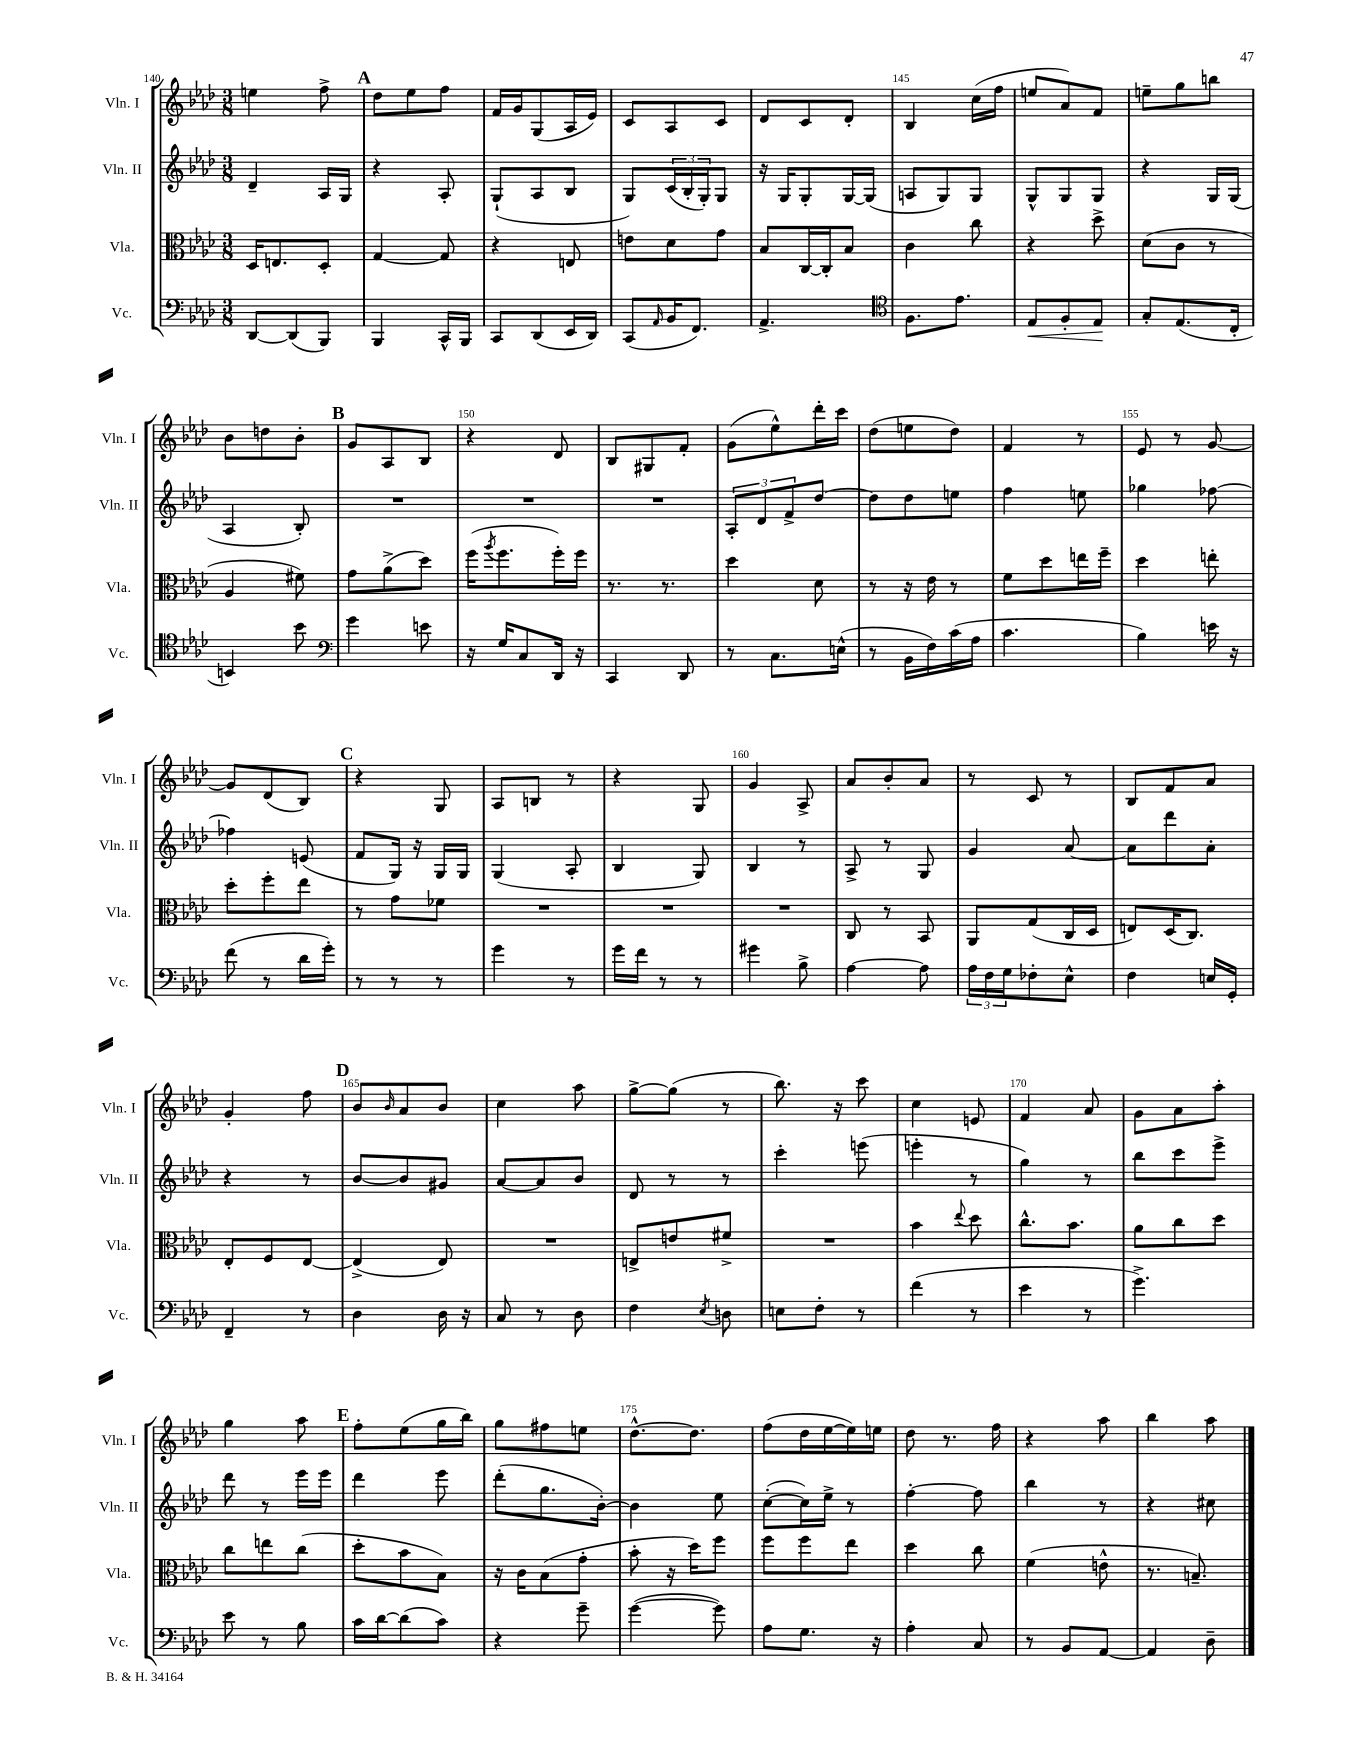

**kern	**kern	**kern	**kern
*staff4	*staff3	*staff2	*staff1
*clefF4	*clefC3	*clefG2	*clefG2
*k[b-e-a-d-]	*k[b-e-a-d-]	*k[b-e-a-d-]	*k[b-e-a-d-]
*M3/8	*M3/8	*M3/8	*M3/8
[8DD-/L	16D-/LK	4d-~/	4ee\
.	8.E/	.	.
(8DD-/]	.	.	.
8BBB-/J)	8D-'/J	16A-/LL	8ff^\
.	.	16G/JJ	.
=	=	=	=
4BBB-/	[4G/	4r	8dd-\L
.	.	.	8ee-\
16CC^^/LL	8G/]	8A-'/	8ff\J
16BBB-/JJ	.	.	.
=	=	=	=
8CC/L	4r	(8G`/L	16f/LL
.	.	.	16g/J
(8DD-/	.	8A-/	(8G/
16EE-/L	8E/	8B-/J	16A-/L
16DD-/JJ)	.	.	16e-/JJ)
=	=	=	=
(8CC/L	8e\L	8G/L)	8c/L
16qqAA-/	.	.	.
16BB-/K	8d-\	(24c/L	8A-/
.	.	24B-'/	.
8.FF/J)	.	.	.
.	.	24G'/J)	.
.	8g\J	8G/J	8c/J
=	=	=	=
4.AA-^/	8B-/L	16r	8d-/L
.	.	16G/LK	.
.	[16C/L	8G'/	8c/
.	16C'/]J	.	.
.	8B-/J	[16G/L	8d-'/J
.	.	(16G/]JJ	.
=	=	=	=
*clefC4	*	*	*
8.F\L	4c\	8A/L	4B-/
.	.	8G/)	.
8.e-\J	.	.	.
.	8cc\	8G/J	(16cc\LL
.	.	.	16ff\JJ
=	=	=	=
8E-/L	4r	8G^^/L	8ee/L
8F'/	.	8G/	8a-/)
8E-/J	8dd-^\	8G/J	8f/J
=	=	=	=
8G'/L	(8d-\L	4r	8ee~\L
(8.E-/	8c\J	.	8gg\
.	8r	16G/LL	8bb\J
16C'/Jk	.	(16G/JJ	.
=	=	=	=
4BB/)	4A-/	4A-/	8b-\L
.	.	.	8dd\
8b-\	8f#\)	8B-'/)	8b-'\J
=	=	=	=
*clefF4	*	*	*
4g\	8g\L	4.r	8g/L
.	(8a-^\	.	8A-/
8e\	8dd-\J)	.	8B-/J
=	=	=	=
16r	(16ff\LK	4.r	4r
.	8qaa-/	.	.
16G/LK	8.ff\	.	.
8C/	.	.	.
16DD-/Jk	16ff'\L)	.	8d-/
16r	16ff\JJ	.	.
=	=	=	=
4CC/	8.r	4.r	8B-/L
.	.	.	8G#/
.	8.r	.	.
8DD-/	.	.	8f'/J
=	=	=	=
8r	4dd-\	12A-'/L	(8g\L
.	.	12d-/	.
8.C\L	.	.	8ee-^^\)
.	.	12f^/	.
.	8d-\	[8dd-/J	16ddd-'\L
(16E^^\Jk	.	.	16ccc\JJ
=	=	=	=
8r	8r	8dd-\]L	(8dd-\L
16BB-\LL	16r	8dd-\	8ee\
16F\)	16e-\	.	.
(16c\	8r	8ee\J	8dd-\J)
16A-\JJ	.	.	.
=	=	=	=
4.c\	8f\L	4ff\	4f/
.	8dd-\	.	.
.	16ee\L	8ee\	8r
.	16ff~\JJ	.	.
=	=	=	=
4B-\)	4dd-\	4gg-\	8e-/
.	.	.	8r
16e\	8ee'\	[8ff-\	[8g/
16r	.	.	.
=	=	=	=
(8f\	8dd-'\L	4ff-\]	8g/]L
8r	8ff'\	.	(8d-/
16d-\LL	8ee-\J	(8e/	8B-/J)
16g'\JJ)	.	.	.
=	=	=	=
8r	8r	8f/L	4r
8r	8g\L	16G/Jk)	.
.	.	16r	.
8r	8f-\J	16G/LL	8G/
.	.	16G/JJ	.
=	=	=	=
4g\	4.r	(4G/	8A-/L
.	.	.	8B/J
8r	.	8A-'/	8r
=	=	=	=
16g\LL	4.r	4B-/	4r
16f\JJ	.	.	.
8r	.	.	.
8r	.	8G/)	8G/
=	=	=	=
4g#\	4.r	4B-/	4g/
8B-^\	.	8r	8A-^/
=	=	=	=
[4A-\	8C/	8A-^/	8a-/L
.	8r	8r	8b-'/
8A-\]	8BB-/	8G/	8a-/J
=	=	=	=
24A-\LL	8AA-/L	4g/	8r
24F\	.	.	.
24G\J	.	.	.
8F-'\	(8G/	.	8c/
8E-^^\J	16C/L	[8a-/	8r
.	16D-/JJ	.	.
=	=	=	=
4F\	8E/L)	8a-\]L	8B-/L
.	(16D-/K	8ddd-\	8f/
.	8.C/J)	.	.
16E/LL	.	8a-'\J	8a-/J
16GG'/JJ	.	.	.
=	=	=	=
4FF~/	8E-'/L	4r	4g'/
.	8F/	.	.
8r	[8E-/J	8r	8ff\
=	=	=	=
4D-\	(4E-^/]	[8b-/L	8b-/L
.	.	.	16qqb-/
.	.	8b-/]	8a-/
16D-\	8E-/)	8g#/J	8b-/J
16r	.	.	.
=	=	=	=
8C/	4.r	[8a-/L	4cc\
8r	.	8a-/]	.
8D-\	.	8b-/J	8aa-\
=	=	=	=
4F\	8E^/L	8d-/	[8gg^\L
.	8e/	8r	(8gg\]J
8qE-/	.	.	.
8D\	8f#^/J	8r	8r
=	=	=	=
8E\L	4.r	4ccc'\	8.bb-\)
8F'\J	.	.	.
.	.	.	16r
8r	.	(8eee\	8ccc\
=	=	=	=
(4f\	4b-\	4eee'\	4cc\
.	8qqee-/	.	.
8r	8dd-\	8r	8e/
=	=	=	=
4e-\	8.cc^^\L	4gg\)	4f/
.	8.b-\J	.	.
8r	.	8r	8a-/
=	=	=	=
4.g^\)	8a-\L	8bb-\L	8g\L
.	8cc\	8ccc\	8a-\
.	8dd-\J	8eee-^\J	8aa-'\J
=	=	=	=
8e-\	8cc\L	8ddd-\	4gg\
8r	8ee\	8r	.
8B-\	(8cc\J	16eee-\LL	8aa-\
.	.	16eee-\JJ	.
=	=	=	=
16c\LL	8dd-'\L	4ddd-\	8ff'\L
[16d-\J	.	.	.
(8d-\]	8b-\	.	(8ee-\
8c\J)	8B-\J)	8eee-\	16gg\L
.	.	.	16bb-\JJ)
=	=	=	=
4r	16r	(8ddd-'\L	8gg\L
.	16c\LK	.	.
.	(8B-\	8.gg\	8ff#\
8g~\	8g'\J	.	8ee\J
.	.	[16b-'\Jk)	.
=	=	=	=
([4g\	8b-'\	4b-\]	[8.dd-^^\L
.	16r	.	.
.	16dd-\LK)	.	8.dd-\]J
8g\])	8ff\J	8ee-\	.
=	=	=	=
8A-\L	8ff\L	([8cc'\L	(8ff\L
8.G\J	8ff\	16cc\]L)	16dd-\L
.	.	16ee-^\JJ	[16ee-\
.	8ee-\J	8r	16ee-\])
16r	.	.	16ee\JJ
=	=	=	=
4A-'\	4dd-\	[4ff'\	8dd-\
.	.	.	8.r
8C/	8cc\	8ff\]	.
.	.	.	16ff\
=	=	=	=
8r	(4f\	4bb-\	4r
8BB-/L	.	.	.
[8AA-/J	8e^^\	8r	8aa-\
=	=	=	=
4AA-/]	8.r	4r	4bb-\
.	8.B~/)	.	.
8D-~\	.	8cc#\	8aa-\
==	==	==	==
*-	*-	*-	*-
